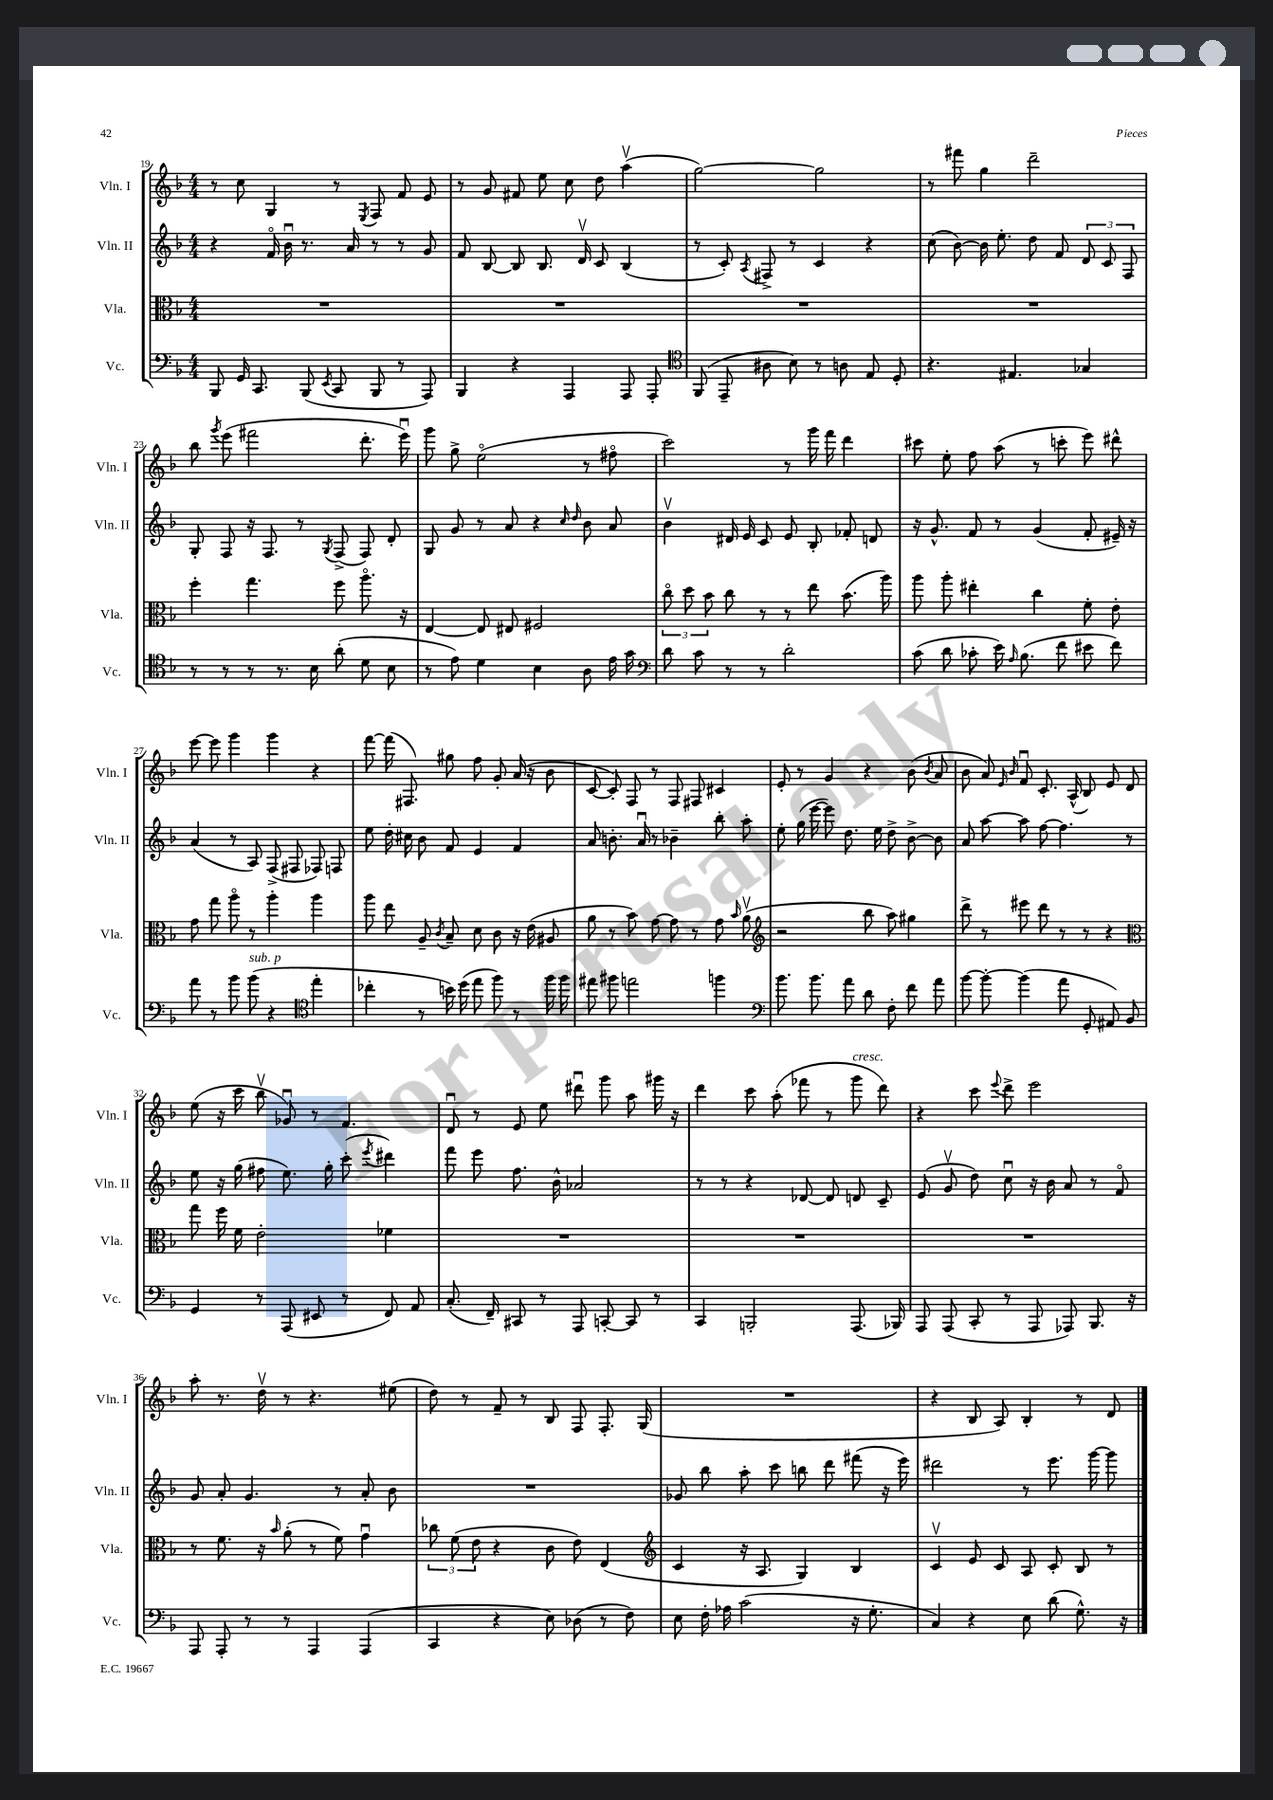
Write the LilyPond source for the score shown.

<<
\new StaffGroup <<
\new Staff = "s0" \with { instrumentName = "Vln. I" shortInstrumentName = "Vln. I" } {
    \clef treble \key f \major \numericTimeSignature \time 4/4
    \autoBeamOff r8 c''8 g4 r8 \acciaccatura { e8 } f8 f'8 e'8 |
    r8 g'8 fis'8 e''8 c''8 d''8 a''4\upbow( |
    g''2~) g''2 |
    r8 fis'''8 g''4 d'''2-- |
    bes''8 \acciaccatura { g'''8 } e'''8( fis'''2 d'''8.-. e'''16\downbow) |
    g'''8 g''8-> e''2\flageolet( r8 fis''8\flageolet |
    c'''2) r8 g'''16 f'''16 d'''4 |
    cis'''8 e''8-. f''8 a''8( r8 c'''8-. e'''8) dis'''8-^ |
    e'''8~ e'''8 g'''4 g'''4 r4 |
    f'''8~ f'''16( fis8.) gis''8 f''8 g'8-. a'16( r16 bes'8 |
    c'8~ c'8-.) f8 r8 f8 fis8 cis'4 |
    e'8-. r8 g'4 r4 bes'8( \acciaccatura { bes'8 } a'8 |
    bes'8 a'8) \grace { e'16 bes'16 } f'8\downbow c'8.-. a16-^( bes8) e'8 d'8 |
    e''8( r16 c'''16 bes''8\upbow ges'8\downbow) r8 f'4. |
    d'8\downbow r8 e'8 e''8 dis'''8\downbow g'''8 a''8 gis'''16 r16 |
    d'''4 c'''8 a''8-.( fes'''8 r8 g'''8^\markup { \italic "cresc." } d'''8) |
    r4 c'''8 \appoggiatura { e'''8 } d'''8-> e'''2 |
    a''8-. r8. d''16\upbow r8 r4. eis''8( |
    d''8) r8 f'8-- r8 bes8 f8 f8.-. g16( |
    R1 |
    r4 bes8 a8) bes4-. r8 d'8 \bar "|." |
}
\new Staff = "s1" \with { instrumentName = "Vln. II" shortInstrumentName = "Vln. II" } {
    \clef treble \key f \major \numericTimeSignature \time 4/4
    \autoBeamOff r4 f'16\flageolet bes'16\downbow r8. a'16 r8 r8 g'8 |
    f'8 bes8~ bes8 bes8. d'16\upbow c'8 bes4( |
    r8 c'8-.) \acciaccatura { a8 } fis8-> r8 c'4 r4 |
    c''8( bes'8~) bes'16 e''8.-. d''8 f'8 \tuplet 3/2 { d'8 c'8 f8 } |
    g8-. f8 r16 f8. r8 \acciaccatura { g8 } f8->( f8) d'8-. |
    g8 g'8 r8 a'8 r4 \grace { c''16 d''16 } bes'8 a'8 |
    bes'4\upbow dis'16 e'16 c'8 e'8 bes8-. fes'8-. d'8 |
    r16 g'8.-^ f'8 r8 g'4( f'8-. eis'16--) r16 |
    a'4( r8 a8) f8->( fis8 fes8) f8 |
    e''8 d''16-. cis''16 bes'8 f'8 e'4 f'4 |
    a'8 b'8.-. a'16\downbow r8 bes'4-- bes''8-. a''8-. |
    e''8-. g''16( e'''16~ e'''8) d''8. e''16 d''8-> bes'8~-> bes'8 |
    a'8 a''8~ a''8 f''8~ f''4. r8 |
    e''8 r16 g''16( fis''8 e''8.) g''16-. c'''8-.( \acciaccatura { e'''8 } dis'''4) |
    f'''8 e'''8 f''8. bes'16-^ aes'2 |
    r8 r8 r4 des'8~ des'8 d'8 c'8-- |
    e'8( g'8\upbow d''8) c''8\downbow r16 bes'16 a'8 r8 f'8\flageolet |
    g'8 a'8-. g'4. r8 a'8-. bes'8 |
    R1 |
    ges'8 bes''8 a''8-. c'''8 b''8 d'''8 fis'''8( r16 e'''16) |
    dis'''2 r8 e'''8. g'''16~ g'''8 \bar "|." |
}
\new Staff = "s2" \with { instrumentName = "Vla." shortInstrumentName = "Vla." } {
    \clef alto \key f \major \numericTimeSignature \time 4/4
    \autoBeamOff R1 |
    R1 |
    R1 |
    R1 |
    f''4-. g''4. f''8 a''8.\flageolet r16 |
    e4~ e8 eis8 fis2 |
    \tuplet 3/2 { c''8\flageolet d''8 bes'8 } c''8 r8 r8 e''8 bes'8.( a''16) |
    a''8 a''8-. eis''4-. c''4 f'8-. e'8-. |
    g'8 g''8 a''8\flageolet r8 a''4-. a''4 |
    a''8 e''8 a8-- \acciaccatura { c'8 } bes8-- d'8 c'8 r16 e'16( ais8 |
    a'8 r8 bes'8) g'8~ g'8 r8 g'8 \grace { bes'16 } a'8\upbow( |
    \clef treble r2 bes''8 a''8) gis''4 |
    d'''8-> r8 eis'''8 d'''8 r8 r8 r4 |
    \clef alto g''8 f''16 f'16 e'2-. fes'4 |
    R1 |
    R1 |
    R1 |
    r8 f'8. r16 \grace { bes'16 } a'8-.( r8 f'8) g'4\downbow |
    \tuplet 3/2 { ces''8 f'8( e'8 } r4 c'8 e'8) e4( |
    \clef treble c'4 r16 a8. g4) bes4 |
    c'4\upbow e'8 c'8 a8 c'8-. bes8 r8 \bar "|." |
}
\new Staff = "s3" \with { instrumentName = "Vc." shortInstrumentName = "Vc." } {
    \clef bass \key f \major \numericTimeSignature \time 4/4
    \autoBeamOff bes,,8 g,16 c,8. bes,,8( \acciaccatura { e,8 } c,8 bes,,8 r8 a,,8) |
    bes,,4 r4 a,,4 a,,8 a,,8-. |
    \clef tenor f,8( e,8-- ais8 bes8) r8 a8 e8 d8-. |
    r4. eis4. ges4 |
    r8 r8 r8 r8. bes16 a'8-.( d'8 bes8 |
    r8 e'8) d'4 bes4 a8 e'16 g'16 |
    \clef bass d'8 c'8 r8 r8 d'2-. |
    c'8( d'8 ces'8-. e'16) \grace { a16 } bes8.( f'8 eis'8 f'8) |
    a'8 r8 bes'8 bes'8^\markup { \italic "sub. p" }( r4 \clef tenor e''4-. |
    ces''4-. r8 b'16) d''16( e''8 f''8) r8 f''16 f''16 |
    eis''8 fis''8 e''2 f''4 |
    \clef bass bes'8. bes'8. a'8 d'8 f8-. f'8 a'8 |
    bes'8~ bes'8~-. bes'4( a'8 g,8-. ais,8) bes,8 |
    g,4 r8 a,,8( eis,8 r8 f,8) a,8 |
    c8.-.( f,16--) cis,8 r8 a,,8 c,8~-. c,8 r8 |
    c,4 b,,2-. a,,8.( bes,,16) |
    a,,8 a,,8( c,8-. r8 a,,8 aes,,8) bes,,8. r16 |
    a,,8 a,,8-. r8 r8 a,,4 a,,4( |
    c,4 r4 e8) des8( r8 f8) |
    e8 f16-. aes16 c'2( r16 g8.-. |
    c4) r4 e8 d'8( g8.-^) r16 \bar "|." |
}
>>
>>
\layout { \context { \Score currentBarNumber = #19 } }
